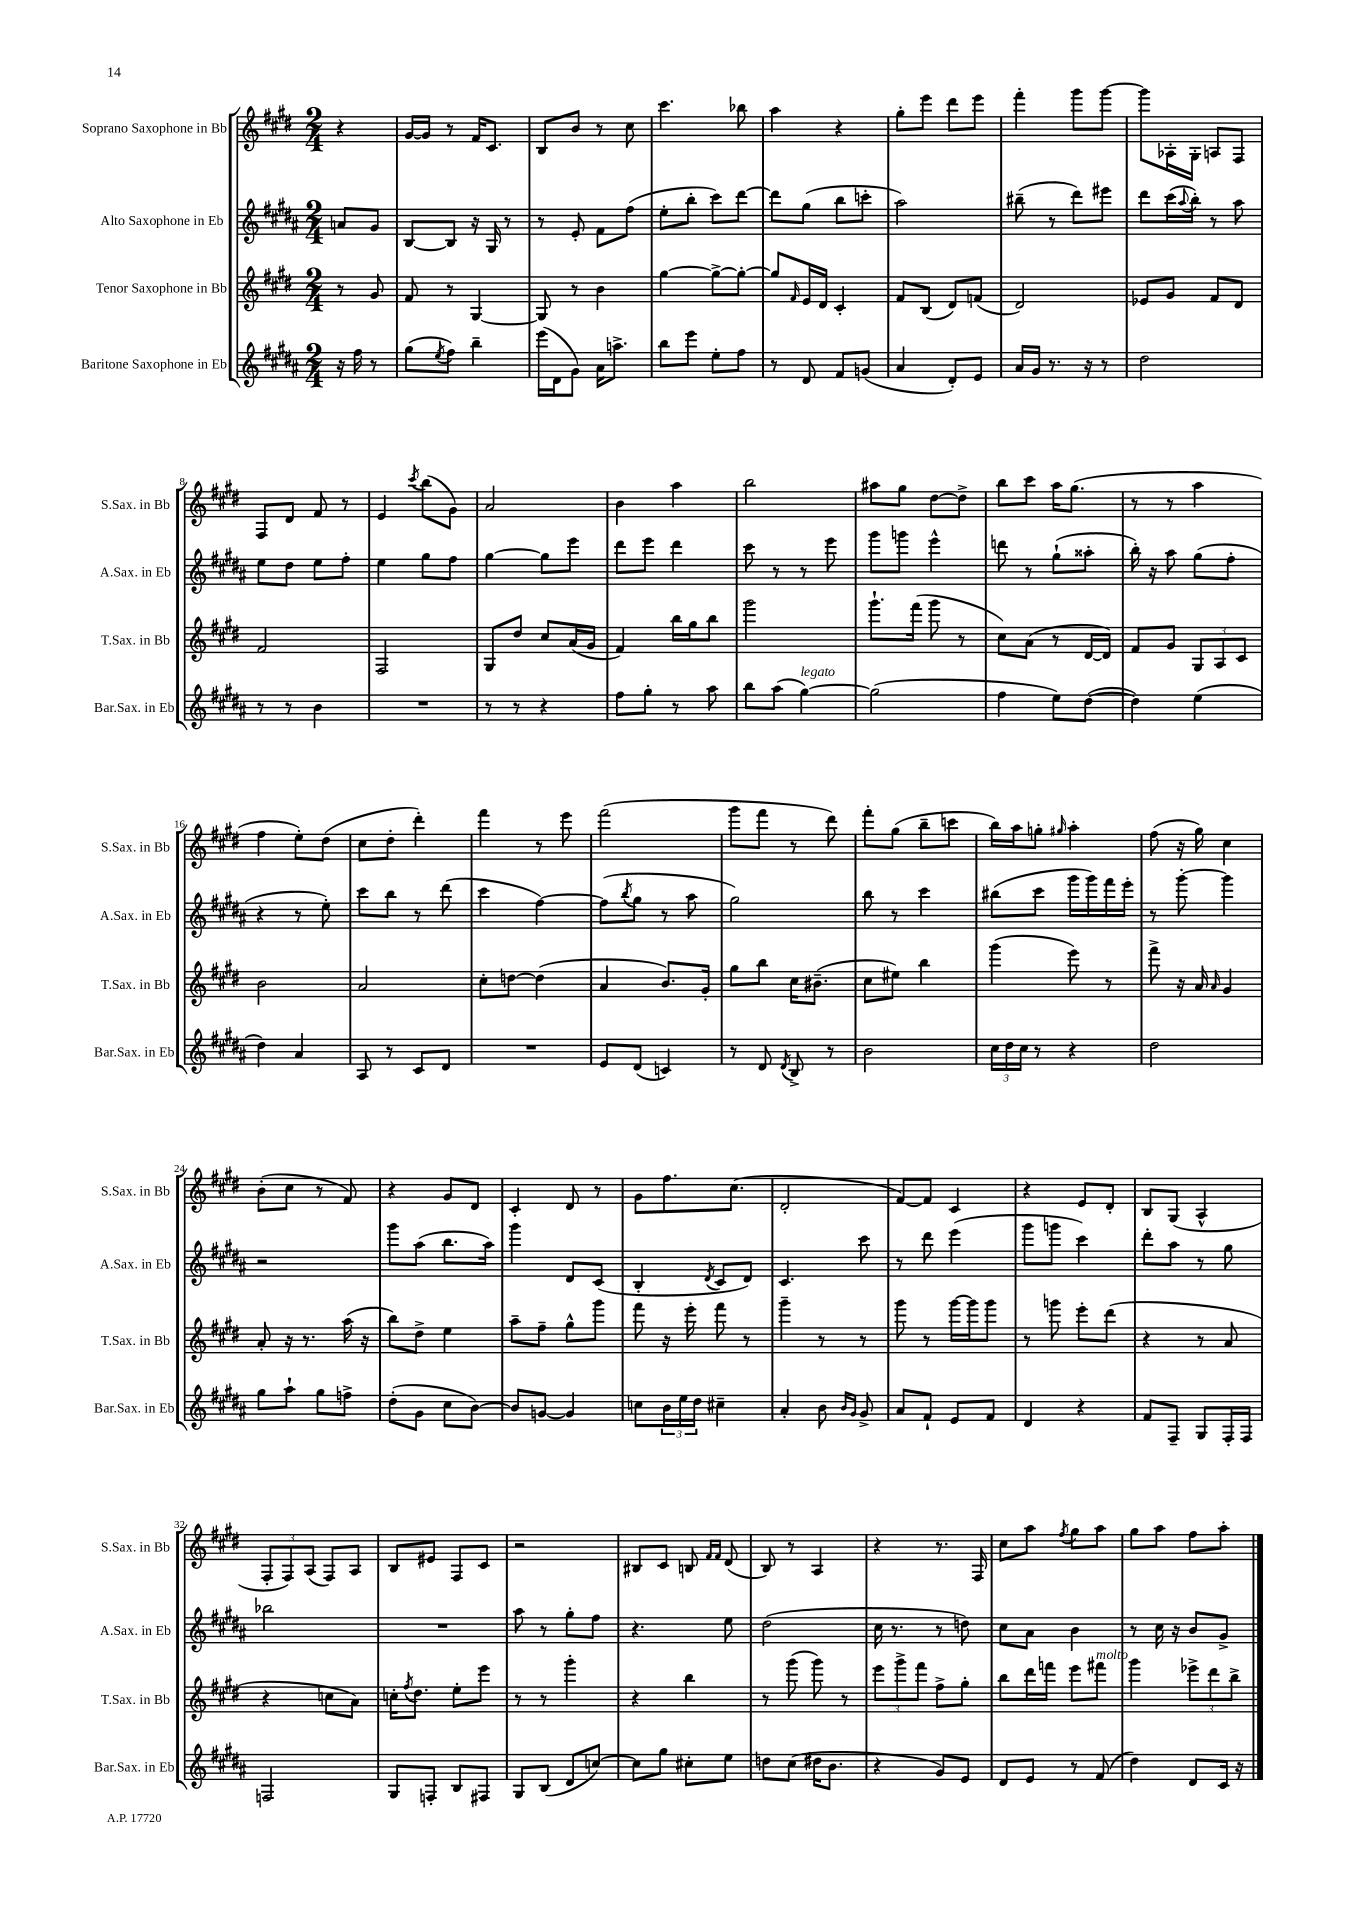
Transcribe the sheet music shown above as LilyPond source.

<<
\new StaffGroup <<
\new Staff = "s0" \with { instrumentName = "Soprano Saxophone in Bb" shortInstrumentName = "S.Sax. in Bb" } {
    \clef treble \key e \major \numericTimeSignature \time 2/4 \partial 4
    r4 |
    gis'16~ gis'16 r8 fis'16 cis'8. |
    b8 b'8 r8 cis''8 |
    cis'''4. bes''8 |
    a''4 r4 |
    gis''8-. e'''8 dis'''8 e'''8 |
    fis'''4-. gis'''8 gis'''8~ |
    gis'''8 aes16-. gis16-. a8 fis8 |
    fis8 dis'8 fis'8 r8 |
    e'4 \acciaccatura { cis'''8 } b''8( gis'8) |
    a'2 |
    b'4 a''4 |
    b''2 |
    ais''8 gis''8 dis''8~ dis''8-> |
    b''8 cis'''8 a''16 gis''8.( |
    r8 r8 a''4 |
    fis''4 e''8-.) dis''8( |
    cis''8 dis''8-. dis'''4-.) |
    fis'''4 r8 e'''8 |
    fis'''2( |
    gis'''8 fis'''8 r8 dis'''8) |
    fis'''8-. gis''8( b''8-- c'''8 |
    b''16) a''16 g''8-. \grace { gis''16 } a''4-. |
    fis''8( r16 gis''16) cis''4 |
    b'8-.( cis''8 r8 fis'8) |
    r4 gis'8 dis'8 |
    cis'4-. dis'8 r8 |
    gis'8 fis''8. cis''8.( |
    dis'2-. |
    fis'8~) fis'8 cis'4 |
    r4 e'8 dis'8-. |
    b8 gis8( a4-^ |
    \tuplet 3/2 { fis8-. fis8) a8( } fis8) a8 |
    b8 eis'8 fis8 cis'8 |
    r2 |
    bis8 cis'8 b8 \grace { fis'16 fis'16 } dis'8( |
    b8) r8 a4 |
    r4 r8. fis16 |
    cis''8 a''8 \acciaccatura { fis''8 } gis''8 a''8 |
    gis''8 a''8 fis''8 a''8-. \bar "|." |
}
\new Staff = "s1" \with { instrumentName = "Alto Saxophone in Eb" shortInstrumentName = "A.Sax. in Eb" } {
    \clef treble \key b \major \numericTimeSignature \time 2/4 \partial 4
    a'8 gis'8 |
    b8~ b8 r16 gis16 r8 |
    r8 e'8-. fis'8 fis''8( |
    e''8-. b''8-. cis'''8) dis'''8~ |
    dis'''8 gis''8( b''8 c'''8-. |
    ais''2) |
    bis''8--( r8 dis'''8) eis'''8 |
    dis'''8 cis'''16( \appoggiatura { ais''8 } b''16-.) r8 ais''8 |
    e''8 dis''8 e''8 fis''8-. |
    e''4 gis''8 fis''8 |
    gis''4~ gis''8 e'''8 |
    dis'''8 e'''8 dis'''4 |
    cis'''8 r8 r8 e'''8 |
    gis'''8 g'''8 e'''4-^ |
    d'''8 r8 gis''8-!( aisis''8-. |
    b''16-.) r16 ais''8 gis''8( fis''8-. |
    r4 r8 e''8-.) |
    cis'''8 b''8 r8 dis'''8( |
    cis'''4 fis''4~) |
    fis''8( \acciaccatura { b''8 } gis''8 r8 ais''8 |
    gis''2) |
    b''8 r8 cis'''4 |
    bis''8( cis'''8 gis'''16 gis'''16) fis'''16 e'''16-. |
    r8 gis'''8~-. gis'''4 |
    r2 |
    gis'''8 ais''8( b''8. ais''16) |
    gis'''4 dis'8 cis'8( |
    b4-. \acciaccatura { dis'8 } cis'8 dis'8) |
    cis'4. cis'''8 |
    r8 dis'''8 e'''4( |
    gis'''8 g'''8 cis'''4) |
    dis'''8-. ais''8 r8 gis''8 |
    bes''2 |
    R2 |
    ais''8 r8 gis''8-. fis''8 |
    r4. e''8 |
    dis''2( |
    cis''16 r8. r8 d''8) |
    cis''8 ais'8 b'4 |
    r8 cis''16 r16 b'8 gis'8-> \bar "|." |
}
\new Staff = "s2" \with { instrumentName = "Tenor Saxophone in Bb" shortInstrumentName = "T.Sax. in Bb" } {
    \clef treble \key e \major \numericTimeSignature \time 2/4 \partial 4
    r8 gis'8 |
    fis'8 r8 gis4~ |
    gis8 r8 b'4 |
    gis''4~ gis''8~-> gis''8~-. |
    gis''8 \grace { fis'16 } e'16 dis'16 cis'4-. |
    fis'8 b8( dis'8) f'8( |
    dis'2) |
    ees'8 gis'8 fis'8 dis'8 |
    fis'2 |
    fis2 |
    gis8 dis''8 cis''8 a'16( gis'16 |
    fis'4) b''16 gis''16 b''8 |
    gis'''2 |
    gis'''8.-! fis'''16( gis'''8 r8 |
    cis''8) a'8( r8 dis'16~ dis'16) |
    fis'8 gis'8 \tuplet 3/2 { gis8 a8 cis'8 } |
    b'2 |
    a'2 |
    cis''8-. d''8~ d''4( |
    a'4 b'8.) gis'16-. |
    gis''8 b''8 cis''16 bis'8.--( |
    cis''8 eis''8) b''4 |
    gis'''4( e'''8) r8 |
    fis'''8-> r16 a'16 \grace { a'16 } gis'4 |
    a'8-. r16 r8. a''16( r16 |
    b''8) dis''8-> e''4 |
    a''8-- fis''8-- gis''8-^ gis'''8 |
    fis'''8 r16 e'''16-. fis'''8 r8 |
    gis'''4-- r8 r8 |
    gis'''8 r8 gis'''16~ gis'''16 gis'''8 |
    r8 g'''8 e'''8-. dis'''8( |
    r4 r8 a'8 |
    r4 c''8 a'8) |
    c''16-. \acciaccatura { fis''8 } dis''8. e''8-. e'''8 |
    r8 r8 gis'''4-. |
    r4 b''4 |
    r8 gis'''8( gis'''8) r8 |
    \tuplet 3/2 { e'''8 gis'''8-> fis'''8 } fis''8-> gis''8-. |
    b''8 dis'''16 f'''16 e'''8 fis'''8^\markup { \italic "molto" } |
    gis'''4 \tuplet 3/2 { ees'''8-> dis'''8 b''8-> } \bar "|." |
}
\new Staff = "s3" \with { instrumentName = "Baritone Saxophone in Eb" shortInstrumentName = "Bar.Sax. in Eb" } {
    \clef treble \key b \major \numericTimeSignature \time 2/4 \partial 4
    r16 fis''16 r8 |
    gis''8( \acciaccatura { e''8 } fis''8) b''4-- |
    e'''16( dis'16 gis'8) ais'16 a''8.-> |
    b''8 e'''8 e''8-. fis''8 |
    r8 dis'8 fis'8 g'8( |
    ais'4 dis'8-.) e'8 |
    ais'16 gis'16 r8. r16 r8 |
    dis''2 |
    r8 r8 b'4 |
    R2 |
    r8 r8 r4 |
    fis''8 gis''8-. r8 ais''8 |
    b''8 ais''8( gis''4~^\markup { \italic "legato" }) |
    gis''2( |
    fis''4 e''8) dis''8~( |
    dis''4) e''4( |
    dis''4) ais'4 |
    ais8 r8 cis'8 dis'8 |
    R2 |
    e'8 dis'8( c'4) |
    r8 dis'8 \acciaccatura { dis'8 } b8-> r8 |
    b'2 |
    \tuplet 3/2 { cis''16 dis''16 cis''16 } r8 r4 |
    dis''2 |
    gis''8 ais''8-! gis''8 f''8-> |
    dis''8-.( gis'8 cis''8 b'8~) |
    b'8 g'8~ g'4 |
    c''8 \tuplet 3/2 { b'16 e''16 dis''16 } cis''4-- |
    ais'4-. b'8 \grace { b'16 gis'16 } gis'8-> |
    ais'8 fis'8-! e'8 fis'8 |
    dis'4 r4 |
    fis'8 fis8-- gis8 fis16-. fis16 |
    f2 |
    gis8 f8-. b8 fis8 |
    gis8 b8( dis'8 c''8~) |
    c''8 gis''8 cis''8-. e''8 |
    d''8 cis''8( dis''16 b'8. |
    r4 gis'8) e'8 |
    dis'8 e'8 r8 fis'8( |
    dis''4) dis'8 cis'16 r16 \bar "|." |
}
>>
>>
